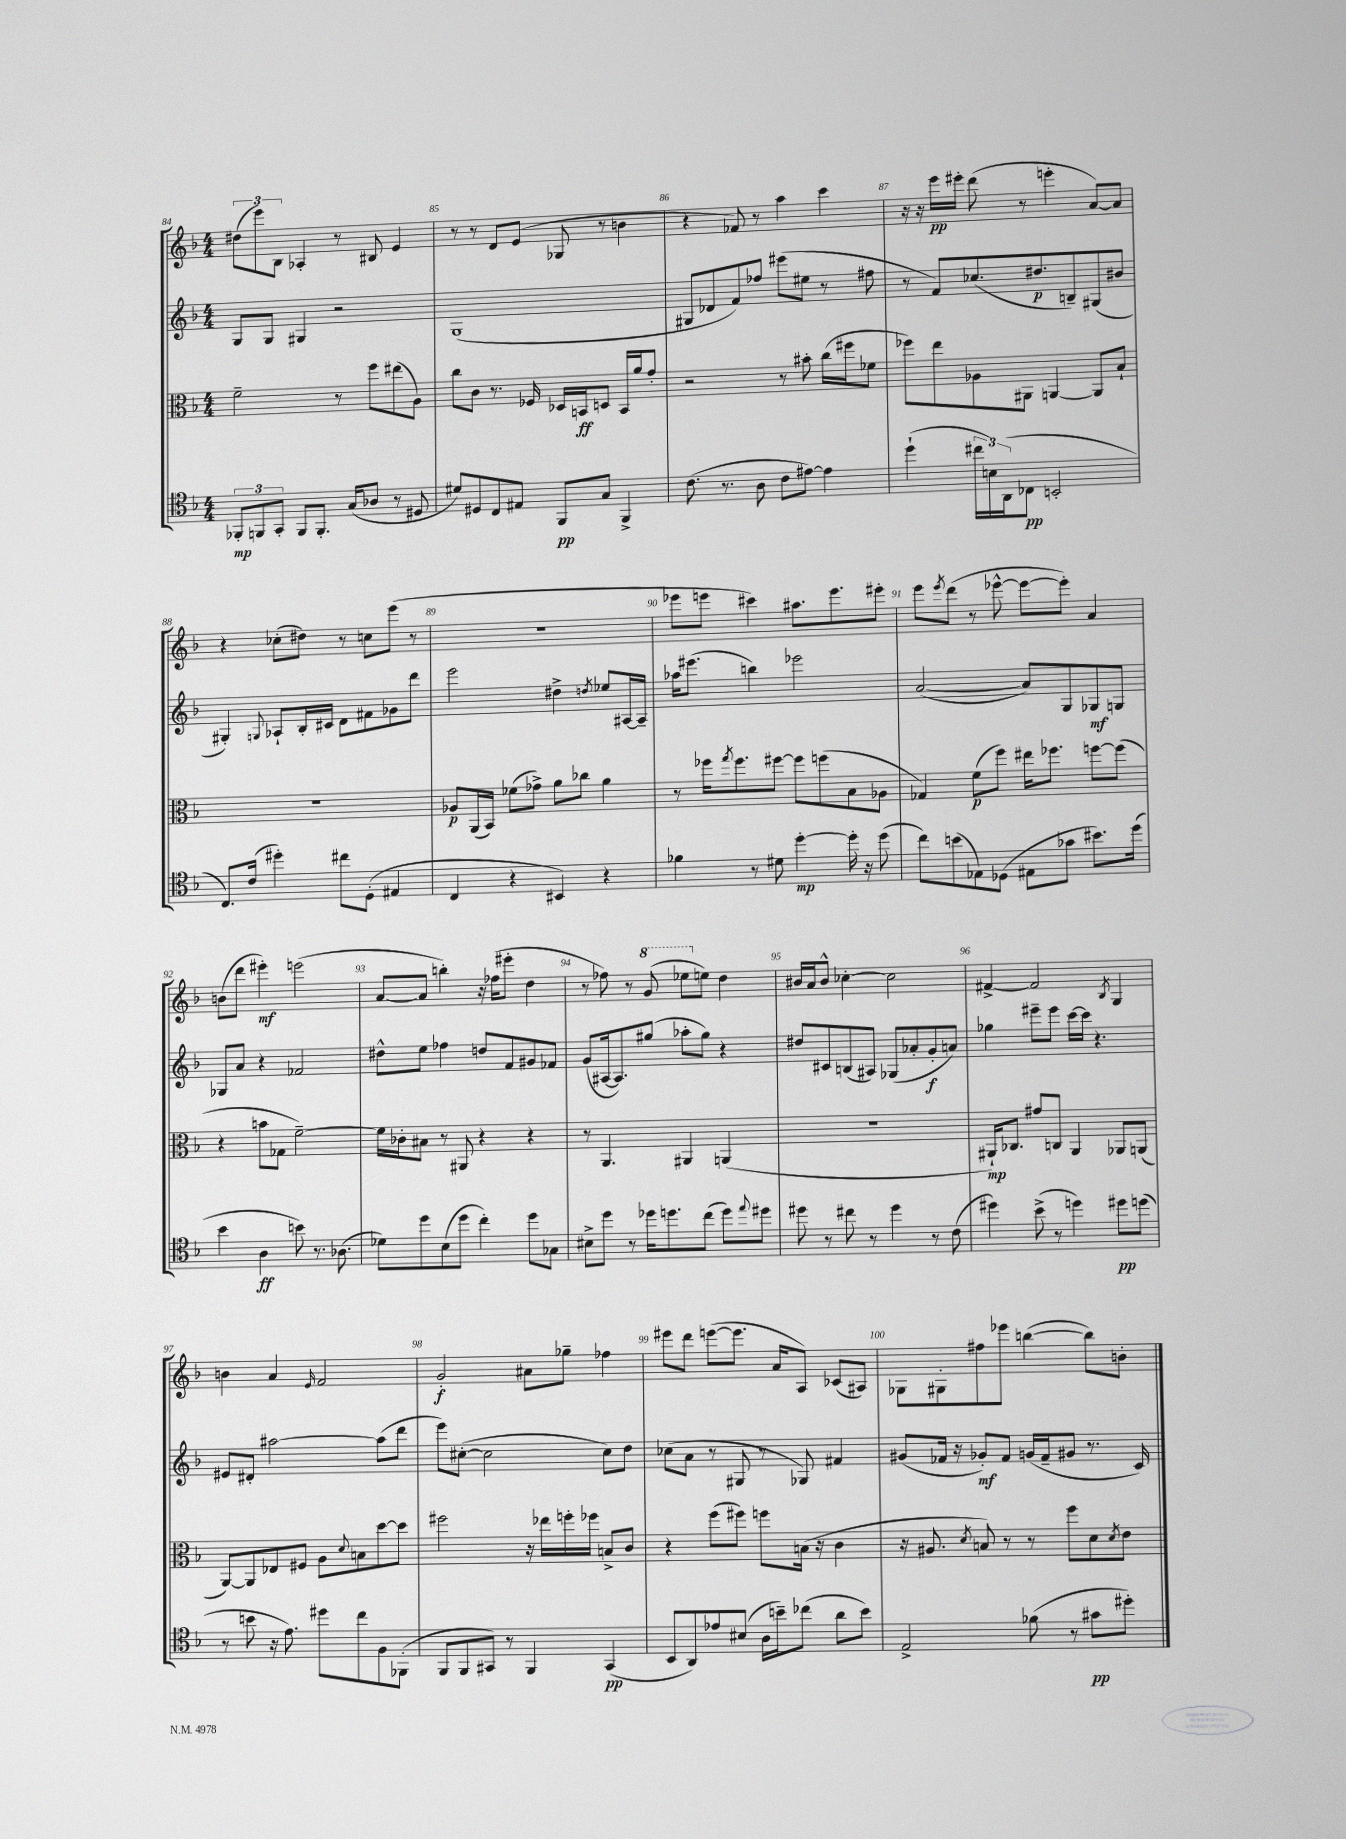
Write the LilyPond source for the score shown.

<<
\new StaffGroup <<
\new Staff = "s0" {
    \clef treble \key f \major \numericTimeSignature \time 4/4
    \tuplet 3/2 { dis''8( e'''8) bes8 } aes4-. r8 bis8 e'4 |
    r8 r8 d'8 e'8( ges8 r8 b'4 |
    r4 fes'8) r8 a''4 c'''4 |
    r16 r16 e'''16\pp eis'''16-. d'''8( r8 e'''4-. a'8~) a'8 |
    r4 ces''8-.( dis''8) r8 c''8 e'''8( r8 |
    R1 |
    ees'''8 e'''8 cis'''4) ais''8. e'''8. eis'''8-. |
    e'''8 \acciaccatura { e'''8 } d'''8( r8 ees'''8~-^ ees'''8~ ees'''8-.) a'4 |
    b'8( d'''8 eis'''4-.\mf) e'''2( |
    a'8~ a'8 b''4-.) r16 fes''16( eis'''8-. d''4 |
    r8 fes''8) r8 \ottava #1 g''8( ees'''8 \ottava #0 e''!8) d''4 |
    bis'16 a'16 bis'8-^ ces''4~-. ces''2 |
    fis'4~-> fis'2 \acciaccatura { bes8 } g4 |
    b'4 a'4 \grace { e'16 } f'2 |
    g'2-.\f ais'8 ges''8-- fes''4 |
    eis'''8 d'''8 e'''8~( e'''8. a'16 a8) ces'8( ais8) |
    ges8 gis8-. fis''8 ees'''8 b''4~( b''8) b'8-. \bar "|." |
}
\new Staff = "s1" {
    \clef treble \key f \major \numericTimeSignature \time 4/4
    g8 g8 gis4 r2 |
    g1( |
    gis8 des'8 f'8) fes''8 eis'''8( eis''8 r8 fis''8 |
    r8 f'8) ces''8.( dis''8.\p b8--) gis8( bis'8 |
    gis4-.) \appoggiatura { g8 } aes8-! bes16-. cis'16 d'8 fis'8 ges'8 d'''8 |
    e'''2 dis''4-> \acciaccatura { d''8 } ees''8 ais16~ ais16-- |
    aes''16 eis'''8.( b''4) ees'''2 |
    a'2~( a'8) g8 ges8\mf g8 |
    ges8 a'8 r4 fes'2 |
    dis''8-^ e''8 fes''4 d''8 f'8 gis'8 fes'8 |
    g'8( ais16~ ais8.) gis''8( aes''8-. gis''8) r4 |
    dis''8 cis'8 b8( ais8) ges8( aes'8-. g'8-.\f a'8) |
    ges''4 eis'''8-- eis'''8 c'''16~ c'''16 r4. |
    eis'8 dis'8-. ais''2~ ais''8( d'''8 |
    e'''8) cis''8~-.( cis''2 cis''8) d''8 |
    ces''8( a'8 r8 gis8 r8 ges8) fis'4 |
    gis'8( fes'16 r16 ges'8-.\mf) fes'8 g'16( fes'16-- gis'8 r8. c'16) \bar "|." |
}
\new Staff = "s2" {
    \clef alto \key f \major \numericTimeSignature \time 4/4
    f'2-- r8 f''8 eis''8( a8) |
    c''8 c'8 r8. fes16 des16 b,16\ff d8 b,16 a'16 g'8-. |
    r2 r8 bis'8-. c''16( fis''16 fes'8 |
    fes''8) e''8 aes8 ais,8 a,4~ a,8 bes8-! |
    R1 |
    aes8\p a,16( bes,16) fes'8( ges'8->) a'8 ces''8 a'4 |
    r8 fes''16 \acciaccatura { g''8 } fes''8. fis''8~ fis''8 f''8( bes8 aes8 |
    ges4) f'8\p( f''8) eis''16 fes''8. f''8~ f''8( |
    r4 b'8 ges8 f'2~--) |
    f'16 ces'16-. bis8 r8 ais,8 r4 r4 |
    r8 a,4. ais,4 a,4( |
    R1 |
    ais,16-!\mp) ces8. gis'8 c8 ais,4 aes,8 a,8( |
    a,8~) a,8 ees8 fis8 a8 \appoggiatura { d'8 } b8 d''8~ d''8 |
    fis''2 r16 ees''16 f''16-. fes''16 b8-> c'8 |
    r4 f''8( fis''8) f''8 b16( r16 c'4 |
    r16 ais8. \acciaccatura { d'8 } b8) r8 r8 f''8 d'8 \acciaccatura { d'8 } e'8 \bar "|." |
}
\new Staff = "s3" {
    \clef tenor \key f \major \numericTimeSignature \time 4/4
    \tuplet 3/2 { fes,8-.\mp f,8 g,8-. } f,8 f,8.-. g16( aes8 r8 dis8 |
    dis'8) dis8 c8 eis8 f,8\pp g8 f,4-> |
    c'8.( r8. a8 c'8 eis'8~) eis'4 |
    d''4-!( \tuplet 3/2 { cis''16 b16) a,16( } ces8\pp b,2-. |
    c8.) c'16( dis''4-.) cis''8 d8-.( eis4 |
    c4 r4 bis,4) r4 |
    fes'4 r8 dis'8 d''4~-.\mp d''16-. r16 d''8( |
    c''8) b'8( ees8) des8( eis8 ges'8 bis'8.) d''16( |
    bes'4 a4\ff b'8) r8. aes8.( |
    des'8) d''8 bes8( d''8 c''4-.) d''8 ges8 |
    bis8-> d''8 r8 des''16 d''8. c''8( d''8) \appoggiatura { e''8 } dis''8 |
    dis''8 r8 cis''8 r8 dis''4 r8 c'8( |
    dis''4) bes'8->( r8 d''4) dis''8\pp d''8( |
    r8 b'8 r16 e'8.) dis''8 c''8 f8 fes,8-.( |
    f,8 f,8 gis,8) r8 f,4 gis,4\pp( |
    bes,8 a,8) ees'8 bis8( a16 b'16--) ces''8( a'8 b'8) |
    e2-> fes'8( r8 gis'8\pp dis''8-.) \bar "|." |
}
>>
>>
\layout { \context { \Score currentBarNumber = #84 \override BarNumber.break-visibility = ##(#f #t #t) barNumberVisibility = #all-bar-numbers-visible } }
